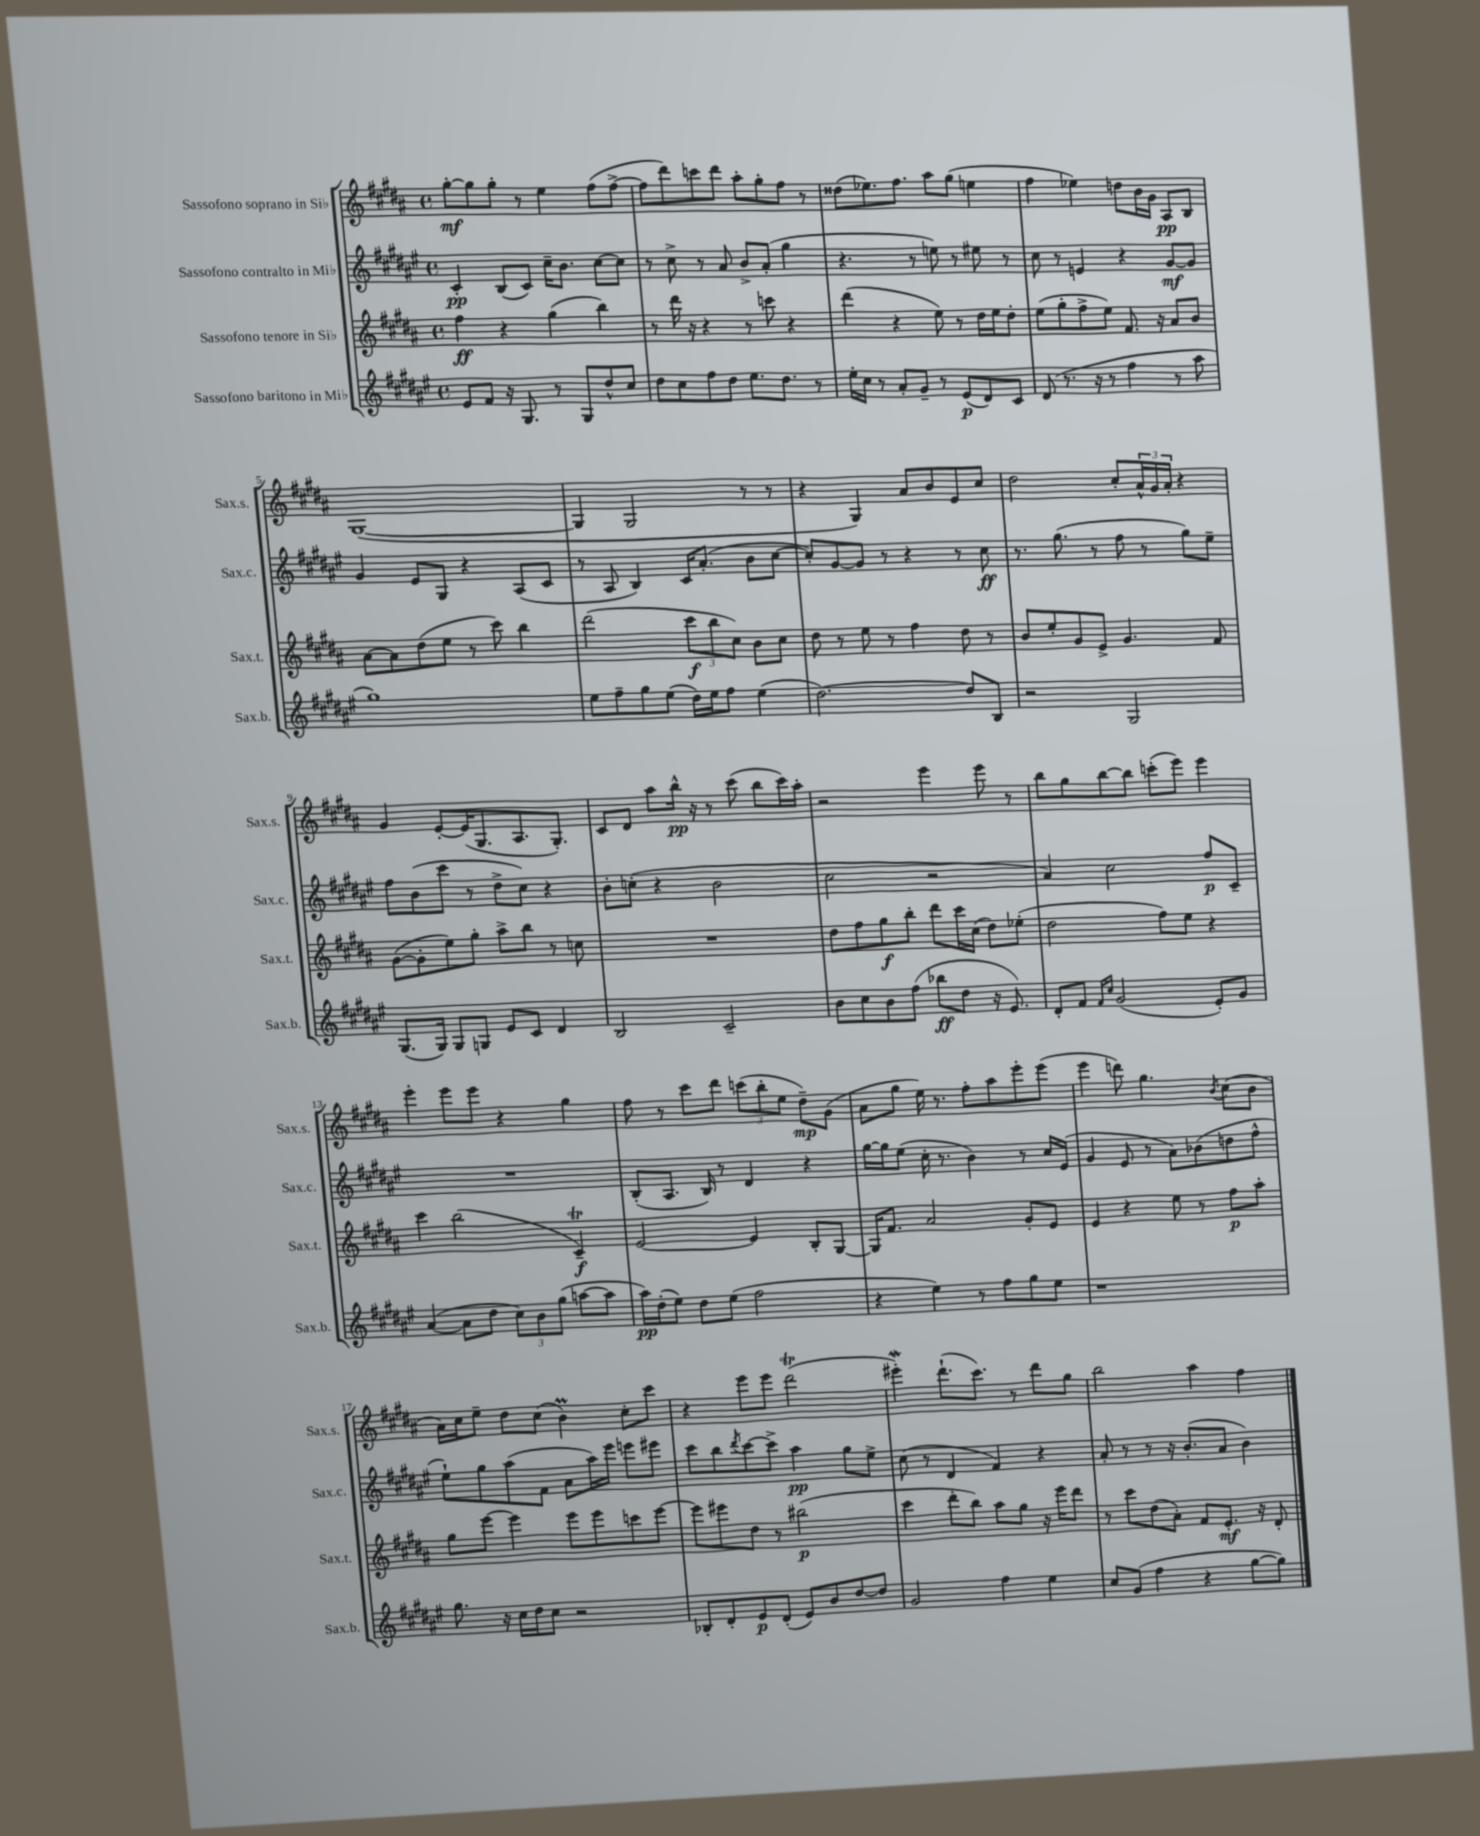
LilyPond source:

<<
\new StaffGroup <<
\new Staff = "s0" \with { instrumentName = "Sassofono soprano in Sib" shortInstrumentName = "Sax.s." } {
    \clef treble \key b \major \defaultTimeSignature \time 4/4
    gis''8~-.\mf gis''8 gis''8-. r8 e''4 fis''8( fis''8~-> |
    fis''8 dis'''8) c'''8 dis'''8 ais''8-. gis''8-. fis''8 r8 |
    disis''8( ees''8.) fis''8. ais''8 gis''8( e''4 |
    fis''4 ees''4) d''8 b'16 gis'16 ais8\pp b8 |
    gis1~( |
    gis4 gis2 r8 r8 |
    r4 gis4) ais'8 b'8 e'8 cis''8 |
    dis''2 cis''8-. \tuplet 3/2 { ais'16-^ gis'16 ais'16-. } r4 |
    gis'4 e'8~-. e'16( gis8. ais8. gis8.-.) |
    cis'8 dis'8 ais''8 b''16-^\pp r16 r8 cis'''8( b''8 cis'''16) ais''16-. |
    r2 e'''4 e'''8 r8 |
    b''8 gis''8 b''8~ b''8 c'''8-.( e'''8) e'''4 |
    e'''4-. e'''8 e'''8 r4 gis''4 |
    fis''8 r8 cis'''8 dis'''8 \tuplet 3/2 { c'''8( b''8-. e''8 } dis''8--\mp) gis'8( |
    ais'8 gis''8 e''16) r8. fis''8-. ais''8 e'''8-. e'''8( |
    e'''4 d'''8) gis''4. \acciaccatura { b'8 } cis''8( b'8 |
    ais'16) cis''16 e''8-- dis''8 cis''8( b'4\prall) cis''8-. cis'''8 |
    r4 e'''8 e'''8 dis'''2\trill( |
    eis'''4-.\mordent) dis'''8.-!( cis'''8.) r8 dis'''8 gis''8 |
    b''2 ais''4 fis''4 \bar "|." |
}
\new Staff = "s1" \with { instrumentName = "Sassofono contralto in Mib" shortInstrumentName = "Sax.c." } {
    \clef treble \key fis \major \defaultTimeSignature \time 4/4
    cis'4-.\pp b8( cis'8) cis''16-- b'8. cis''8~ cis''8 |
    r8 cis''8-> r8 ais'8 b'8-> ais'8-.( gis''4 |
    r4. r8 e''8) r8 eis''8 r8 |
    cis''8 r8 e'4 r4 gis'8~\mf gis'8 |
    gis'4 eis'8 gis8 r4 ais8( cis'8 |
    r8 ais8 b4) cis'16 ais'8.-.( b'8 cis''8~ |
    cis''8-.) gis'8~ gis'8 r8 r4 r8 cis''8\ff |
    r8. gis''8.( r8 fis''8 r8 gis''8) eis''8-- |
    fis''8 b'8( cis'''8 r8 dis''8-> cis''8) r4 |
    b'8-. c''8-.( r4 b'2 |
    cis''2 r2 |
    ais'4) cis''2 fis''8\p cis'8-- |
    R1 |
    b8-.( ais8. b16) r8 dis'4 r4 |
    gis''16~ gis''16 eis''8( cis''16-. r8. b'4) r8 cis''16 eis'16( |
    gis'4 eis'8 r8 ais'8) bes'8( d''8 fis''8-^ |
    eis''8-!) gis''8 ais''8( fis'8 ais'8 ais''16) eis'''16 e'''8 eis'''8 |
    cis'''8 b''8 \acciaccatura { dis'''8 } cis'''8~ cis'''8-> ais''4\pp gis''8 eis''8-> |
    cis''8( r8 dis'4 fis'4) r4 |
    ais'8-. r8 r8 r16 b'8.-.( ais'8 b'4) \bar "|." |
}
\new Staff = "s2" \with { instrumentName = "Sassofono tenore in Sib" shortInstrumentName = "Sax.t." } {
    \clef treble \key b \major \defaultTimeSignature \time 4/4
    fis''4\ff r4 gis''4( b''4) |
    r8 dis'''16 r16 r4 r8 c'''8 r4 |
    dis'''4( r4 e''8) r8 dis''16 e''16 dis''8-. |
    e''8( gis''8-. fis''8-> e''8) fis'8. r16 ais'8 b'8 |
    ais'8~ ais'8 dis''8( e''8 r8 cis'''8) b''4 |
    dis'''2( \tuplet 3/2 { cis'''8\f b''8 cis''8) } b'8 cis''8 |
    dis''8 r8 e''8 r8 fis''4 dis''8 r8 |
    b'8 e''8-. gis'8 e'8-> gis'4. fis'8 |
    gis'8~( gis'8-. e''8) gis''8-. ais''8-> b''8 r8 c''8 |
    R1 |
    dis''8 fis''8 gis''8\f b''8-. dis'''8 cis'''16 cis''16( dis''8) ees''8-.( |
    dis''2 fis''8) e''8 r4 |
    cis'''4 b''2( cis'4--\trill\f) |
    e'2~ e'4 b8-. gis8~ |
    gis16 fis'8. ais'2 gis'8-. e'8 |
    e'4 r4 e''8 r8 fis''8\p ais''8-. |
    gis''8 e'''8~ e'''4 e'''8 e'''8 c'''8 e'''8~ |
    e'''8 eis'''8 dis''8 r8 bis''2\p( |
    cis'''4 dis'''8-. b''8) ais''8 gis''8 r16 e'''16 dis'''8 |
    r8 cis'''8 dis''8( ais'8-.) fis'8 e'8.-.\mf r16 dis'8-. \bar "|." |
}
\new Staff = "s3" \with { instrumentName = "Sassofono baritono in Mib" shortInstrumentName = "Sax.b." } {
    \clef treble \key fis \major \defaultTimeSignature \time 4/4
    eis'8 fis'8 r16 gis8. r8 gis8 dis''8-^ cis''8 |
    dis''8 cis''8 fis''8 dis''8 eis''8. dis''8. r8 |
    eis''16-. cis''16 r8 ais'8-. gis'8-- r8 eis'8\p( dis'8) cis'8 |
    dis'8( r8. r16 r8 fis''4 r8 ais''8 |
    gis''1) |
    eis''8 fis''8-- gis''8 eis''8( dis''16) eis''16 fis''8 eis''4( |
    dis''2.~) dis''8 b8 |
    r2 gis2 |
    gis8.( gis16) gis8 g8 eis'8 cis'8 dis'4 |
    b2 cis'2-- |
    b'8 cis''8 b'8 fis''8( bes''8\ff dis''8 r16 eis'8.) |
    dis'8-. fis'8 \grace { fis'16 cis''16 } gis'2( eis'8-.) gis'8 |
    ais'4~( ais'8 dis''8 \tuplet 3/2 { cis''8) b'8 gis''8( } a''8~ a''8 |
    ais''16\pp) dis''16-.( eis''8) dis''8 eis''8( fis''2 |
    r4 eis''4) r8 fis''8 gis''8 eis''8 |
    r1 |
    gis''8. r16 cis''16 dis''16 cis''8 r2 |
    bes8-. dis'8-. eis'8\p dis'8-.( eis'8) b'8 dis''8~ dis''8 |
    gis'2 fis''4 eis''4 |
    cis''8 gis'8( fis''4 r4 gis''8~ gis''8) \bar "|." |
}
>>
>>
